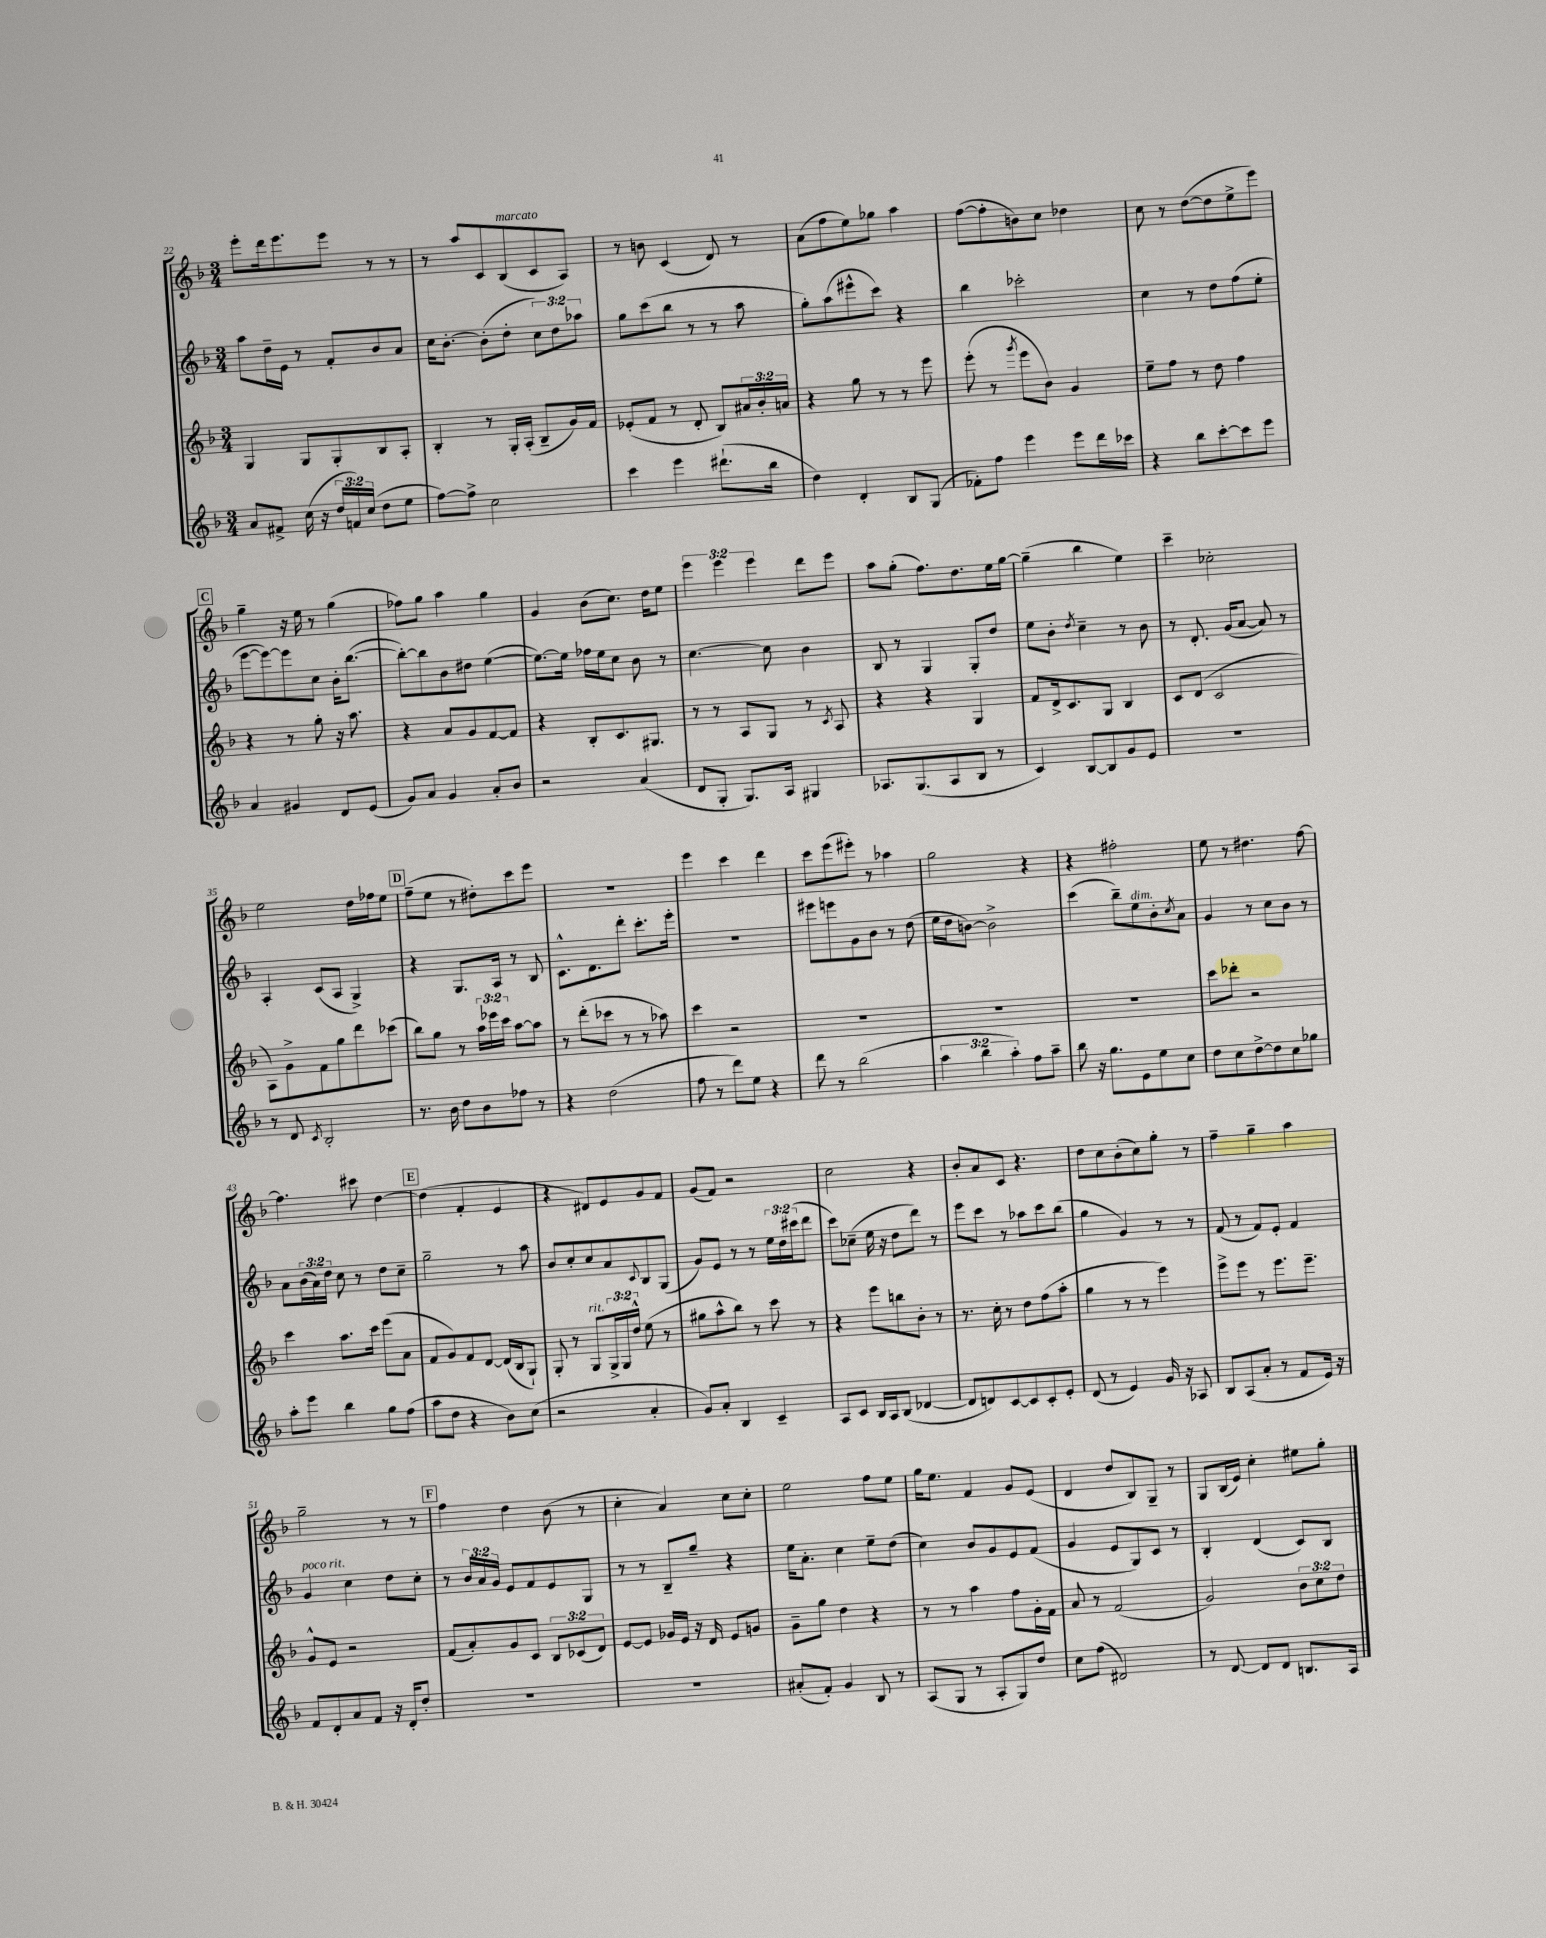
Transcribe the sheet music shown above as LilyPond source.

<<
\new StaffGroup <<
\new Staff = "s0" {
    \clef treble \key f \major \numericTimeSignature \time 3/4 \override Staff.TupletNumber.text = #tuplet-number::calc-fraction-text
    e'''8-. d'''16 e'''8. e'''8 r8 r8 |
    r8 a''8 c'8 bes8^\markup { \italic "marcato" }( c'8 a8) |
    r8 b'8 c'4( d'8) r8 |
    a'8( f''8 e''8) ges''8 a''4 |
    f''8~( f''8-. b'8) c''8 des''4 |
    c''8 r8 d''8~( d''8 e''8-> e'''8) |
    \mark \markup { \box "C" } g''4-- r16 e''16 r8 g''4( |
    fes''8) g''8 a''4 g''4 |
    g'4 bes'8( c''8.) d''16 e''8 |
    \tuplet 3/2 { e'''4 e'''4 e'''4 } d'''8 e'''8 |
    a''8 g''8-.( f''8.) d''8. e''16 g''16~ |
    g''4--( bes''4 e''4) |
    c'''4-- ces''2-. |
    e''2 d''16 fes''16 e''8 |
    \mark \markup { \box "D" } f''8--( e''8 r8 dis''8-.) c'''8 e'''8 |
    R2. |
    e'''4 c'''4 d'''4 |
    c'''8 e'''8( eis'''8-.) r8 aes''4 |
    g''2 r4 |
    r4 fis''2-. |
    e''8 r8 dis''4. f''8~ |
    f''4. cis'''8 d''4~ |
    \mark \markup { \box "E" } d''4( f'4-. e'4 |
    r4 dis'8) e'8 g'8 f'8 |
    g'8( f'8) r2 |
    c''2 r4 |
    bes'8-. a'8 c'8 r4. |
    d''8 c''8 bes'8-.( c''8) g''8-. r8 |
    f''4-- g''4-- a''4 |
    g''2-- r8 r8 |
    \mark \markup { \box "F" } f''4 d''4 bes'8( r8 |
    c''4-. a'4) c''8 c''8-. |
    e''2 f''8 e''8 |
    g''16 e''8. f'4 g'8 e'8( |
    d'4 d''8 bes8) g8-- r8 |
    g8 bes16( e'16) c''4-. eis''8 g''8-. \bar "|." |
}
\new Staff = "s1" {
    \clef treble \key f \major \numericTimeSignature \time 3/4 \override Staff.TupletNumber.text = #tuplet-number::calc-fraction-text
    a''8 d''16-- e'16 r8 f'8-. bes'8 a'8 |
    c''16 bes'8.~-. bes'8-.( d''8-. \tuplet 3/2 { c''8) d''8 aes''8 } |
    g''8 c'''8( bes''8 r8 r8 a''8 |
    g''8-.) a''8( eis'''8-^ c'''8) r4 |
    bes''4 ces'''2-. |
    c''4 r8 d''8 f''8( e''8-. |
    \mark \markup { \box "C" } e'''8~ e'''8~) e'''8 c''8 bes'16-. bes''8.~( |
    bes''8~-.) bes''8 bes'8 dis''8 e''4~( |
    e''8.~) e''16 fes''16 e''16 c''8 bes'8 r8 |
    c''4.~ c''8 bes'4 |
    bes8 r8 g4 g8-. d''8 |
    e''8 bes'8-. \acciaccatura { d''8 } c''4-- r8 bes'8 |
    r8 d'8.-. g'16( a'8~ a'8) r8 |
    a4-. c'8( a8 g4->) |
    \mark \markup { \box "D" } r4 g8. a16 r8 bes8 |
    c'8.-^ d'8. d'''8-. c'''8.-. e'''16-. |
    R2. |
    eis'''8 e'''8 g'8 bes'8 r8 d''8( |
    e''16 d''16 b'8~) b'2-> |
    c'''4( bes''8--) e''8^\markup { \italic "dim." } bes'8-. \acciaccatura { c''8 } a'8 |
    g'4 r8 c''8 bes'8 r8 |
    a'8 \tuplet 3/2 { bes'16( a'16) d''16 } c''8 r8 d''8 c''8-- |
    \mark \markup { \box "E" } g''2-- r8 a''8 |
    bes'8 c''8-. c''8 a'8 \appoggiatura { c'8 } bes8 g8( |
    g'8) e'8 r8 r8 \tuplet 3/2 { e''16 d''16 cis'''16( } d'''8 |
    c'''8) ces''8--( e''16 r16 d''8 d'''8) r8 |
    e'''8 c'''8 r8 aes''8 c'''8 bes''8( |
    g''4 g'4) r8 r8 |
    f'8( r8 f'8) e'8-. f'4 |
    g'4^\markup { \italic "poco rit." } c''4 d''8 c''8-. |
    \mark \markup { \box "F" } r8 \tuplet 3/2 { bes'16 a'16 g'16 } e'8 f'8 e'8 g8 |
    r8 r8 bes8-- g''8-- r4 |
    e''16 a'8.-. c''4 e''8-- d''8( |
    c''4) bes'8 g'8 e'8 f'8( |
    g'4 e'8 g8) c'8 r8 |
    bes4-. d'4( c'8) bes8 \bar "|." |
}
\new Staff = "s2" {
    \clef treble \key f \major \numericTimeSignature \time 3/4 \override Staff.TupletNumber.text = #tuplet-number::calc-fraction-text
    g4 g8 g8-. bes8 a8-. |
    bes4-. r8 g16-. a16-.( bes8-- g'16) f'16 |
    ees'8-.( f'8 r8 d'8-. bes8) \tuplet 3/2 { ais'16 bes'16-. a'16 } |
    r4 g''8 r8 r8 e'''8 |
    e'''8-.( r8 \acciaccatura { g'''8 } e'''8 bes'8) g'4 |
    e''8-- f''8 r8 d''8 f''4 |
    \mark \markup { \box "C" } r4 r8 g''8-. r16 a''8. |
    r4 a'8 g'8 f'8~ f'8 |
    r4 bes8-. c'8. gis8. |
    r8 r8 a8 g8 r8 \acciaccatura { c'8 } a8 |
    r4 r4 g4 |
    f'8 d'16-> c'8. g8 bes4 |
    c'8 d'8( c'2 |
    a8) g'8-> f'8 g''8 d'''8 ces'''8( |
    \mark \markup { \box "D" } bes''8) g''8 r8 \tuplet 3/2 { a''16 ees'''16 c'''16 } a''8~ a''8 |
    r8 d'''8-.( ces'''8 r8 r8 aes''8) |
    c'''4 r2 |
    R2. |
    R2. |
    R2. |
    c'''8 des'''8-. r2 |
    c'''4 a''8. c'''16 e'''8( a'8 |
    \mark \markup { \box "E" } f'8 g'8) f'8 d'8~ d'16( bes16 g8-!) |
    g8-. r8 g8^\markup { \italic "rit." } \tuplet 3/2 { g16-> g16 d''16-^ } e''8( r8 |
    gis''8 a''8-^ bes''8) r8 c'''8 r8 |
    r4 e'''8 b''8 bes'8-. r8 |
    r8. c''16-. r8 d''8 f''8( a''8-. |
    g''4 r8 r8 e'''4) |
    e'''8-> e'''8 r8 e'''8. e'''8.-- |
    g'8-^ e'8 r2 |
    \mark \markup { \box "F" } f'8( a'8-.) g'8 c'8 \tuplet 3/2 { bes8 ces'8( d'8) } |
    e'8~ e'8 ges'16 e'16 r16 d'16 e'8 g'8 |
    g'8-- g''8 d''4 r4 |
    r8 r8 a''4 f''8 g'16-. f'16 |
    a'8 r8 f'2( |
    g'2) \tuplet 3/2 { bes'8 c''8 d''8 } \bar "|." |
}
\new Staff = "s3" {
    \clef treble \key f \major \numericTimeSignature \time 3/4 \override Staff.TupletNumber.text = #tuplet-number::calc-fraction-text
    a'8 fis'8-> c''16( r16 \tuplet 3/2 { d''16 f'16) c''16( } d''8 e''8 |
    f''8~) f''8-> c''2 |
    c'''4 e'''4 dis'''8.-!( bes''16 |
    d''4) d'4-. bes8 g8( |
    fes'8-.) f''8 e'''4 e'''8 d'''16 ces'''16 |
    r4 bes''8 c'''8~-. c'''8 e'''8 |
    \mark \markup { \box "C" } a'4 gis'4 d'8 e'8( |
    g'8) a'8 g'4 a'8-. bes'8 |
    r2 a'4( |
    d'8 g8-. g8.) a16 gis4 |
    aes8. g8.( aes8 bes8 r8 |
    c'4) bes8~ bes8 g'8 e'8 |
    R2. |
    r8 d'8 \acciaccatura { c'8 } bes2-. |
    \mark \markup { \box "D" } r8. bes'16 d''8 bes'8 fes''8 r8 |
    r4 d''2( |
    f''8 r8 d'''8) e''8 r4 |
    d'''8 r8 bes''2( |
    \tuplet 3/2 { a''4 bes''4 a''4-.) } f''8 a''8-- |
    bes''8 r16 g''8. e'8 e''8 c''8 |
    d''8 c''8 d''8~-> d''8 c''8 ges''8 |
    a''8-. e'''8 bes''4 g''8 f''8( |
    \mark \markup { \box "E" } a''8 d''8 r4 bes'8) c''8( |
    r2 a'4-. |
    g'8) a'8-. bes4 c'4-- |
    a8 c'8 bes16 a16 bes8( des'4~ |
    des'8 d'8) c'8~ c'8 c'8-. e'8-. |
    d'8( r8 e'4) g'16 r16 aes8 |
    bes8 a8( a'8-. r8 f'8 e'16) r16 |
    f'8 d'8-. a'8 f'8 r16 d'16-. d''8-. |
    \mark \markup { \box "F" } R2. |
    R2. |
    ais'8-.( f'8-.) g'4 bes8 r8 |
    a8( g8 r8 a8-. g8) d''8 |
    c''8 f''8( dis'2) |
    r8 d'8~ d'8 d'8 b8. a16 \bar "|." |
}
>>
>>
\layout { \context { \Score currentBarNumber = #22 } }
